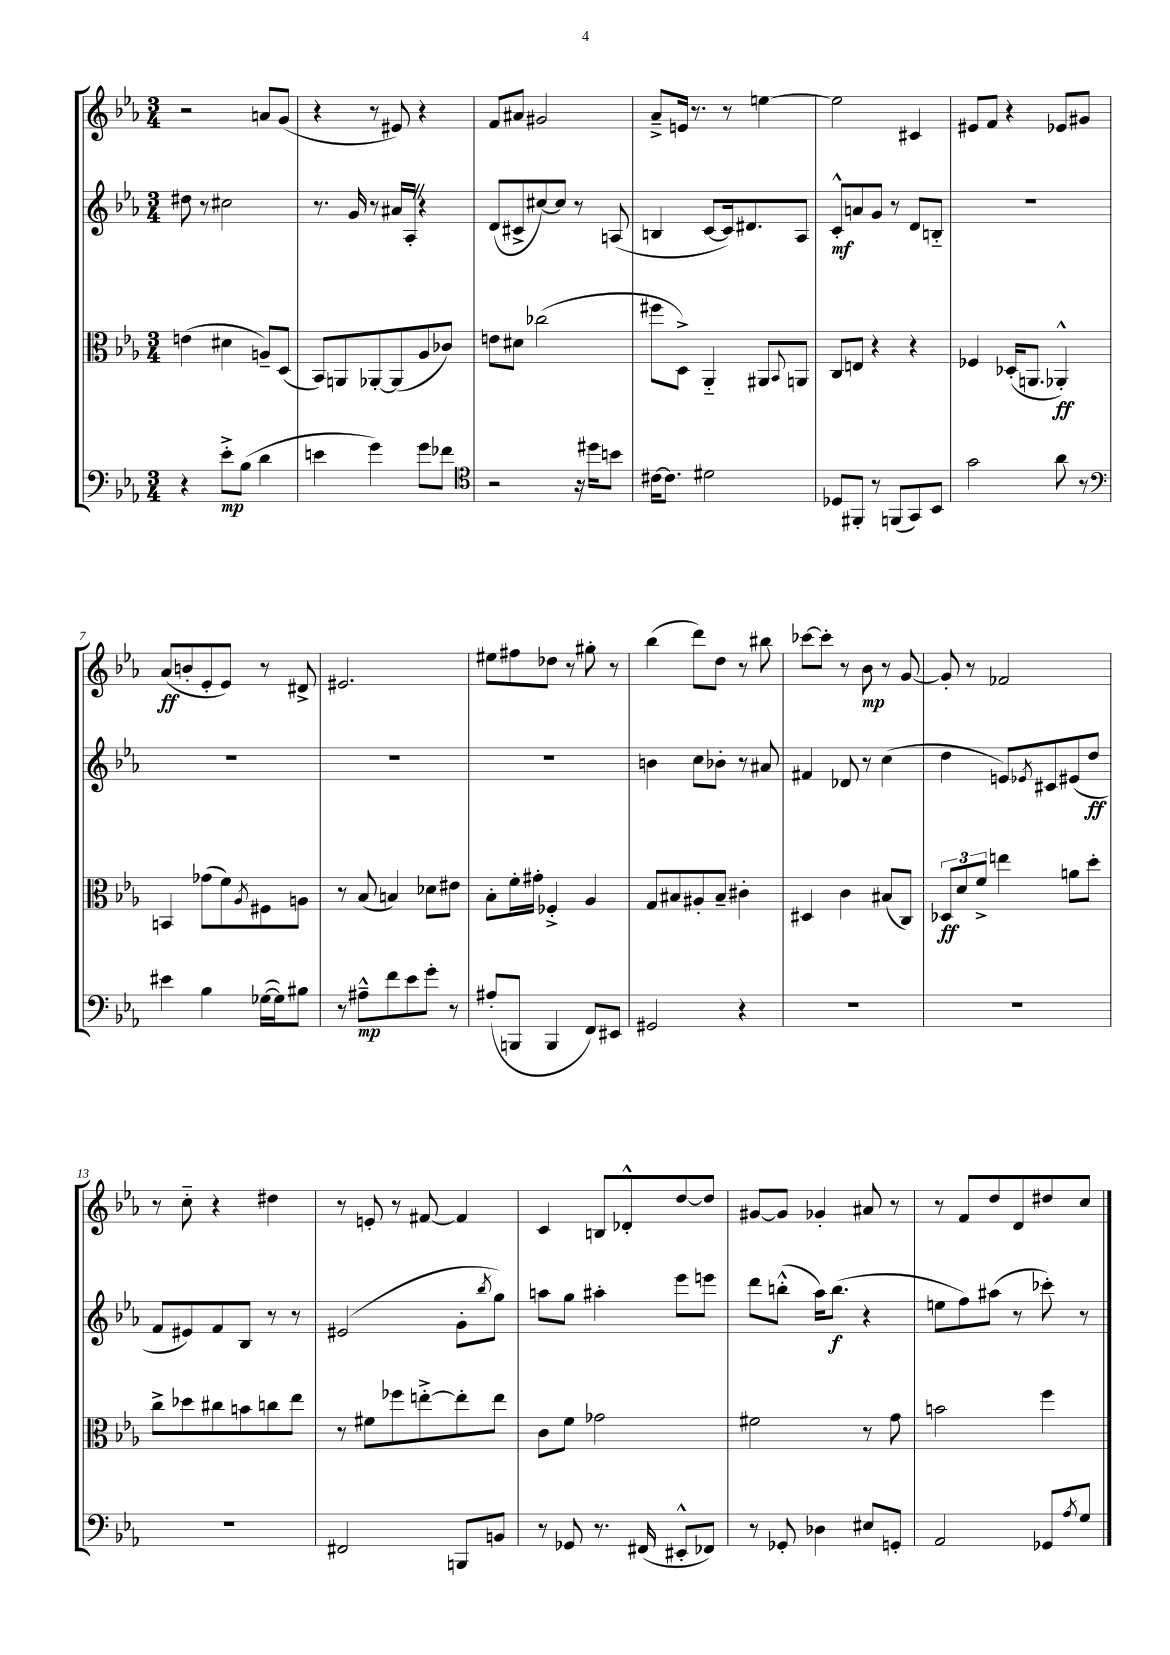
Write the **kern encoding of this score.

**kern	**kern	**kern	**kern
*staff4	*staff3	*staff2	*staff1
*clefF4	*clefC3	*clefG2	*clefG2
*k[b-e-a-]	*k[b-e-a-]	*k[b-e-a-]	*k[b-e-a-]
*M3/4	*M3/4	*M3/4	*M3/4
4r	(4e\	8dd#\	2r
.	.	8r	.
8e-'^\L	4d#\	2cc#\	.
(8B-\J	.	.	.
4d\	8A~/L)	.	8a/L
.	(8D/J	.	(8g/J
=	=	=	=
4e\	8BB-/L)	8.r	4r
.	8AA/	.	.
.	.	16g/	.
4g\)	[8AA-'/	8r	8r
.	(8AA-/]	16a#/LL	8e#/)
.	.	16A-'/JJ	.
8g\L	8A-/	4r	4r
8f-\J	8c-/J)	.	.
=	=	=	=
*clefC4	*	*	*
2r	8e\L	(8d/L	8f/L
.	8d#\J	8c#^/	8a#/J
.	(2cc-\	[8cc#/)	2g#/
.	.	8cc#/]J	.
16r	.	8r	.
16dd#\LK	.	.	.
8b\J	.	(8A/	.
=	=	=	=
[16c#\LK	8ff#\L	4B/	8a-~^/L
8.c#\]J	.	.	.
.	8D^\J)	.	16e/Jk
.	.	.	8.r
2d#\	4AA-'~/	[8c/L	.
.	.	16c/]k)	8r
.	.	8.d#/	.
.	8AA#/L	.	[4ee\
.	8qqBB-/	.	.
.	8AA/J	8A-/J	.
=	=	=	=
8D-/L	8C/L	8c'^^/L	2ee\]
8FF#'/J	8E/J	8a/	.
8r	4r	8g/J	.
(8FF/L	.	8r	.
8GG/)	4r	8d/L	4c#/
8BB-/J	.	8B'~/J	.
=	=	=	=
2g\	4F-/	2.r	8e#/L
.	.	.	8f/J
.	(16D-'/LK	.	4r
.	8.AA/J	.	.
8a-\	4AA-'^^/)	.	8e-/L
8r	.	.	8g#/J
=	=	=	=
*clefF4	*	*	*
4e#\	4BB/	2.r	(8a-/L
.	.	.	8b'/
4B-\	(8g-\L	.	8e-'/
.	8f\)	.	8e-/J)
.	8qA-/	.	.
([16G-\LL	8F#\	.	8r
16G-\]J)	.	.	.
8B#\J	8A\J	.	8d#^/
=	=	=	=
8r	8r	2.r	2.e#/
8A#~^^\L	(8B-/	.	.
8f\	4B/)	.	.
8e-\	.	.	.
8g'\J	8d-\L	.	.
8r	8e#\J	.	.
=	=	=	=
(8A#'/L	8B-'\L	2.r	8ee#\L
8BBB/J	16f'\L	.	8ff#\
.	16g#'\JJ	.	.
4BBB/	4F-'^/	.	8dd-\J
.	.	.	8r
8FF/L)	4A-/	.	8gg#'\
8EE#/J	.	.	8r
=	=	=	=
2GG#/	8G/L	4b\	(4bb-\
.	8B#/	.	.
.	8A#'/	8cc\L	8ddd\L)
.	8B#~/J	8b-'\J	8dd\J
4r	4c#'\	8r	8r
.	.	8a#/	8bb#\
=	=	=	=
2.r	4D#/	4f#/	[8ccc-\L
.	.	.	8ccc-'\]J
.	4c\	8d-/	8r
.	.	8r	8b-\
.	(8B#/L	(4cc\	8r
.	8C/J)	.	[8g/
=	=	=	=
2.r	12D-/L	4dd\	8g'/]
.	12d/	.	.
.	.	.	8r
.	12f^/J	.	.
.	4ee\	8e/L)	2f-/
.	.	8qe-/	.
.	.	8c#/	.
.	8a\L	(8e#/	.
.	8dd'\J	8dd/J	.
=	=	=	=
2.r	8cc^\L	8f/L	8r
.	8dd-\	8e#/)	8cc'~\
.	8cc#\	8f/	4r
.	8b\	8B-/J	.
.	8cc\	8r	4dd#\
.	8ee-\J	8r	.
=	=	=	=
2FF#/	8r	(2e#/	8r
.	8f#\L	.	8e'/
.	8ff-\	.	8r
.	[8ee'^\	.	[8f#/
8BBB/L	8ee'\]	8g'\L	4f#/]
.	.	8qbb-/	.
8BB/J	8ee\J	8gg\J)	.
=	=	=	=
8r	8c\L	8aa\L	4c/
8GG-/	8f\J	8gg\J	.
8.r	2g-\	4aa#'\	8B/L
.	.	.	8d-'^^/
(16FF#/	.	.	.
8EE#'^^/L	.	8eee-\L	[8dd/
8FF-/J)	.	8eee\J	8dd/]J
=	=	=	=
8r	2f#\	8ddd\L	[8g#/L
8GG-'/	.	(8bb'^^\J	8g#/]J
4D-\	.	16aa-\LK)	4g-'/
.	.	(8.bb\J	.
8E#/L	8r	4r	8a#/
8GG'/J	8g\	.	8r
=	=	=	=
2AA-/	2b\	8ee\L	8r
.	.	8ff\)	8f/L
.	.	(8aa#\J	8dd/
.	.	8r	8d/
8GG-/L	4ff\	8ccc-'\)	8dd#/
8qA-/	.	.	.
8G/J	.	8r	8cc/J
==	==	==	==
*-	*-	*-	*-
